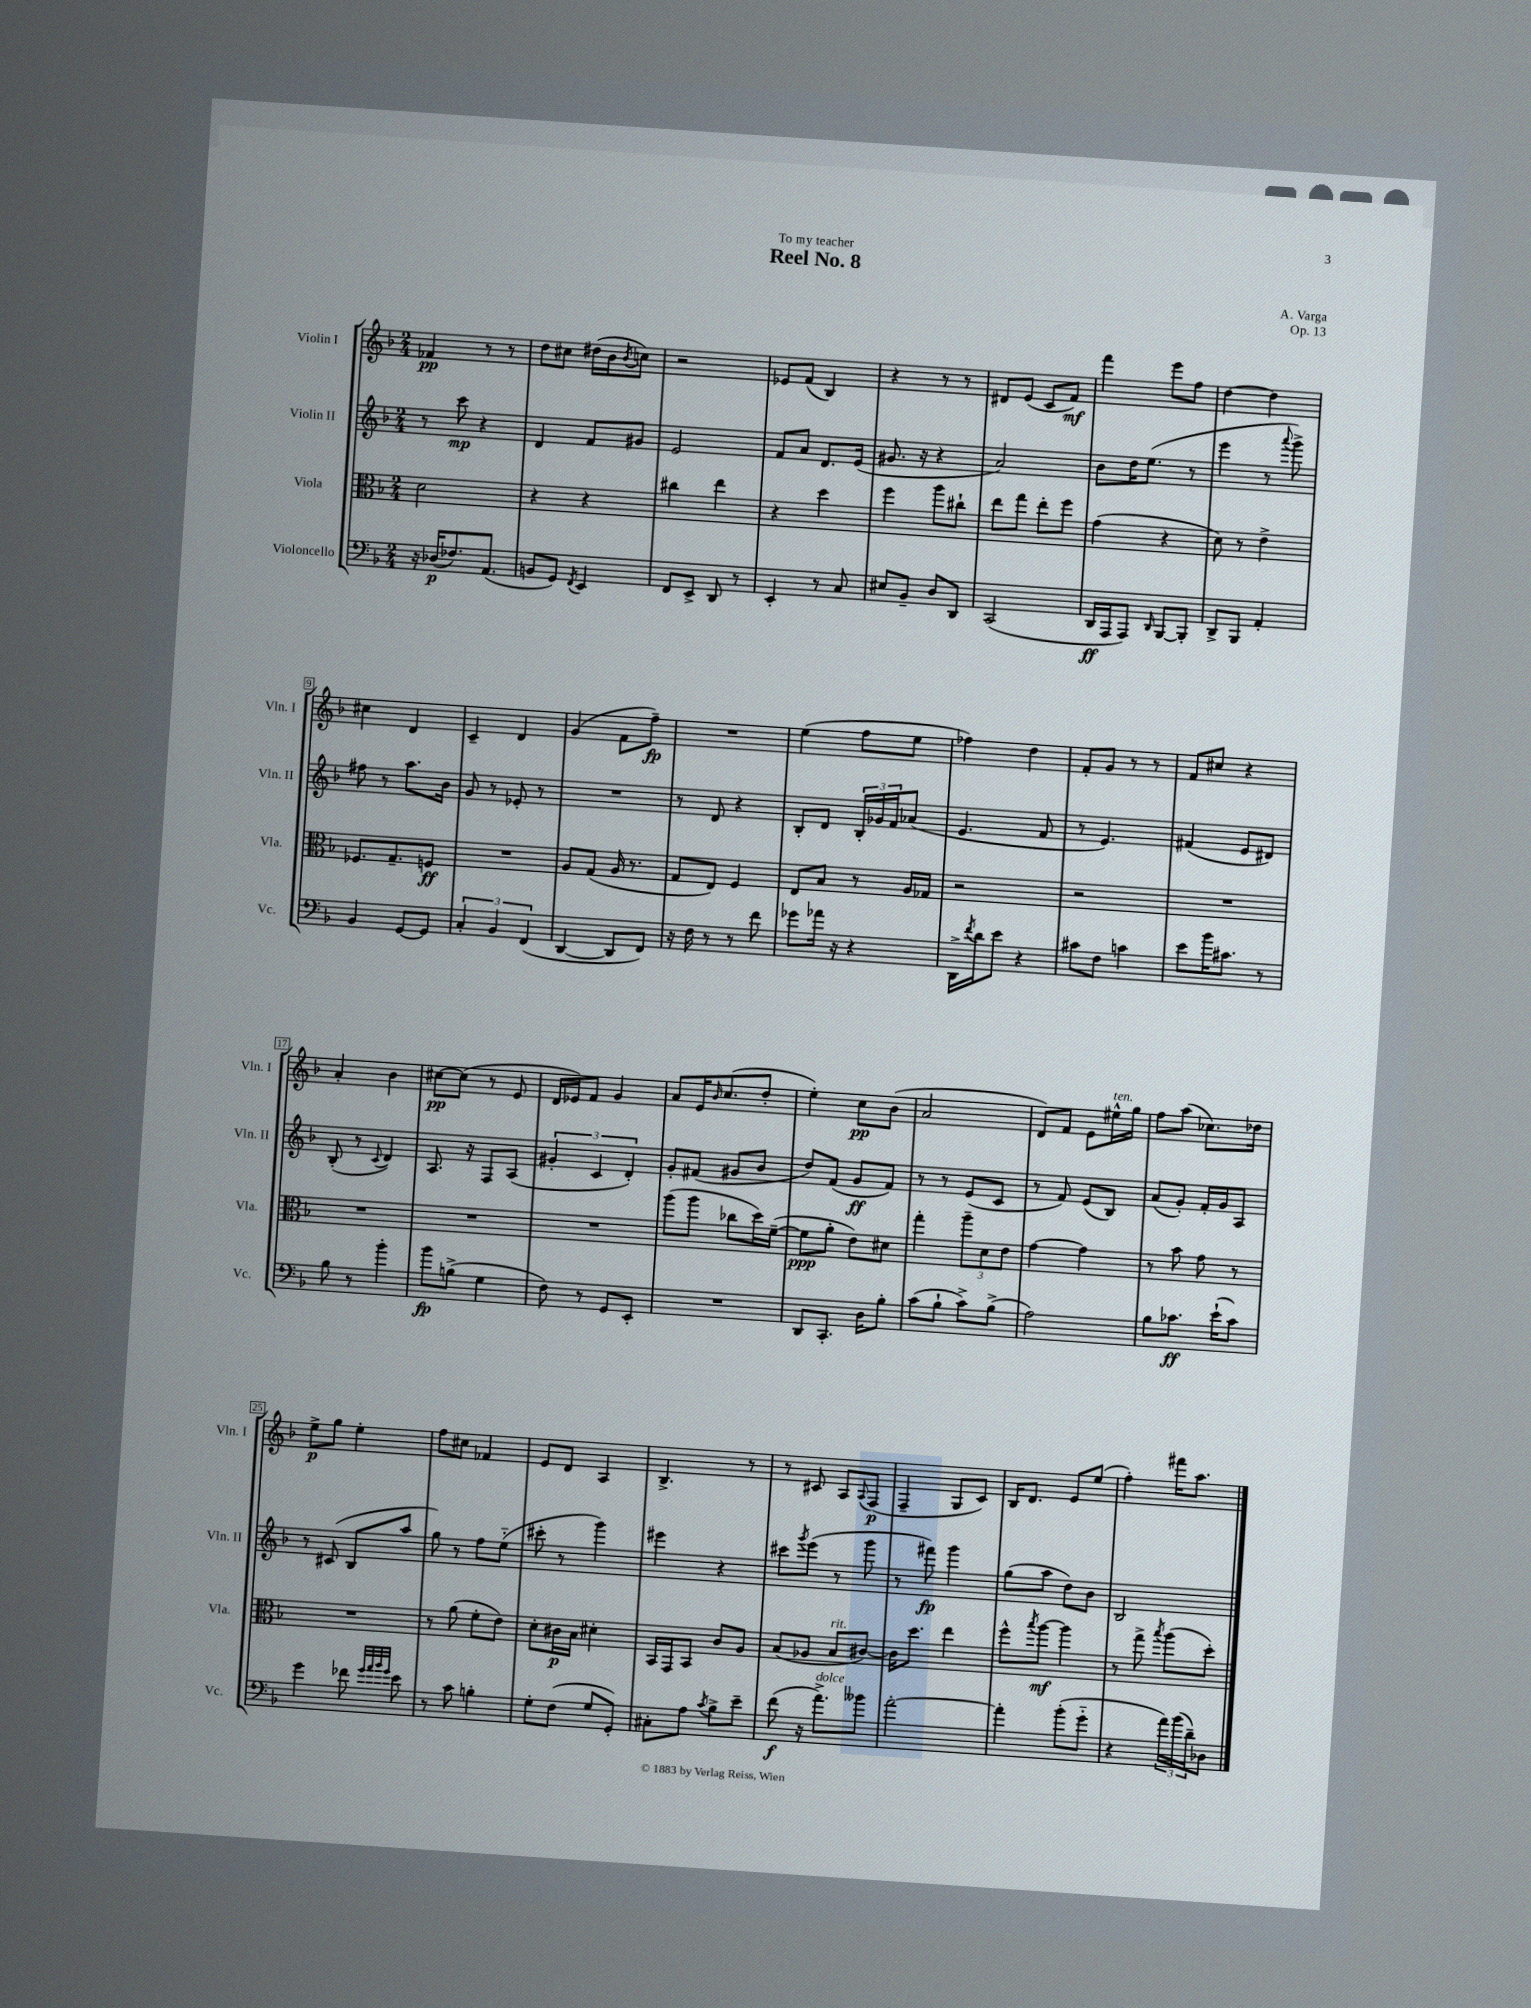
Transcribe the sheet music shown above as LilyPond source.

\header { title = "Reel No. 8" composer = "A. Varga" dedication = "To my teacher" opus = "Op. 13" }
<<
\new StaffGroup <<
\new Staff = "s0" \with { instrumentName = "Violin I" shortInstrumentName = "Vln. I" } {
    \clef treble \key f \major \numericTimeSignature \time 2/4
    fes'4\pp r8 r8 |
    d''8 cis''8 dis''16( bes'16 \acciaccatura { bes'8 } c''8) |
    r2 |
    ees'8 f'8( bes4) |
    r4 r8 r8 |
    dis'8 e'8( c'8 f'8\mf) |
    f'''4 e'''8 f''8 |
    d''4~ d''4 |
    cis''4 d'4 |
    c'4-- d'4 |
    g'4( f'8 f''8--\fp) |
    R2 |
    e''4( f''8 e''8 |
    fes''4) d''4 |
    f'8-. g'8 r8 r8 |
    f'8 cis''8 r4 |
    a'4-. bes'4 |
    cis''8~\pp cis''8( r8 e'8 |
    d'16 ees'16) f'8 g'4 |
    a'8 e'16 \grace { bes'16 } c''8.( d''8-. |
    e''4-.) c''8\pp bes'8( |
    a'2 |
    d'8) f'8 e'8 eis''16-^^\markup { \italic "ten." } g''16 |
    f''8 a''8( ces''8.) des''16 |
    e''8->\p g''8 e''4-. |
    f''8 cis''8 fes'4 |
    e'8 d'8 a4 |
    bes4.-> r8 |
    r8 cis'8 a8 \appoggiatura { a8 } f8\p( |
    f4-- g8 c'8) |
    bes16 d'8. e'8 e''8( |
    f''4-.) fis'''16 a''8. \bar "|." |
}
\new Staff = "s1" \with { instrumentName = "Violin II" shortInstrumentName = "Vln. II" } {
    \clef treble \key f \major \numericTimeSignature \time 2/4
    r8 c'''8\mp r4 |
    d'4 f'8 gis'8 |
    e'2 |
    f'8 a'8 d'8. e'16( |
    gis'8. r16 r4 |
    a'2) |
    bes'8 d''16 e''8.( r8 |
    e'''4 r8 \appoggiatura { a'''8 } g'''8->) |
    fis''8 r8 a''8. bes'16 |
    g'8 r8 ees'8-. r8 |
    R2 |
    r8 d'8 r4 |
    bes8-. d'8 \tuplet 3/2 { bes16-. ges'16 f'16 } aes'8( |
    e'4. f'8 |
    r8 e'4.) |
    fis'4( e'8 dis'8) |
    bes8-.( r8 \appoggiatura { c'8 } d'4) |
    a8. r16 f8 a8( |
    \tuplet 3/2 { gis'4-. c'4 d'4-.) } |
    g'8-. fis'8( gis'8 bes'8 |
    d''8) f'8( g'8\ff f'8) |
    r8 r8 e'8( c'8 |
    r8 f'8) e'8( bes8) |
    a'8( g'8-.) f'16-. g'16 a8 |
    r8 cis'8( bes8 a''8 |
    g''8) r8 f''8 e''8-_( |
    cis'''8-. r8 g'''4) |
    eis'''4 r4 |
    cis'''8 \acciaccatura { g'''8 } e'''8( r8 g'''8 |
    r8 fis'''8\fp) g'''4 |
    g''8( a''8 d''8) bes'8 |
    bes2 \bar "|." |
}
\new Staff = "s2" \with { instrumentName = "Viola" shortInstrumentName = "Vla." } {
    \clef alto \key f \major \numericTimeSignature \time 2/4
    d'2 |
    r4 r4 |
    cis''4 e''4 |
    r4 d''4 |
    f''4 a''8 cis''8-! |
    e''8 g''8 e''8-. f''8 |
    g'4( r4 |
    d'8) r8 e'4-> |
    fes8. g8.-- f8\ff |
    R2 |
    a8 g8( a16 r8. |
    g8 e8) f4 |
    e8 bes8 r8 a16 ges16 |
    r2 |
    r2 |
    R2 |
    R2 |
    R2 |
    R2 |
    a''8( a''8 ces''8 d''16) f'16~--( |
    f'8\ppp a'8-. e'8) dis'8 |
    g''4-. \tuplet 3/2 { a''8-- d'8 e'8 } |
    g'4~ g'4 |
    r8 bes'8 g'8 r8 |
    R2 |
    r8 a'8( f'8-. e'8) |
    d'8-. cis'16\p bes16 dis'4-. |
    bes,16 g,16 bes,8 c'8 a8 |
    bes8( aes8 bes8^\markup { \italic "rit." } cis'8~) |
    cis'16 d''8. e''4 |
    f''8-^ \acciaccatura { bes''8 } a''8~\mf a''4 |
    r8 g''8-> \acciaccatura { bes''8 } a''8( d''8-.) \bar "|." |
}
\new Staff = "s3" \with { instrumentName = "Violoncello" shortInstrumentName = "Vc." } {
    \clef bass \key f \major \numericTimeSignature \time 2/4
    r16 des16\p( fes8.) a,8.( |
    b,8 g,8) \acciaccatura { f,8 } e,4 |
    f,8 e,8-> d,8 r8 |
    e,4-. r8 c8 |
    eis8 bes,8-- d8 d,8 |
    c,2( |
    d,16\ff a,,16 a,,8) \grace { d,16 } bes,,8~ bes,,8-. |
    d,8-> bes,,8 a,4-. |
    bes,4 g,8~ g,8 |
    \tuplet 3/2 { c4-. bes,4 f,4( } |
    d,4~ d,8 f,8) |
    r16 f16 r8 r8 f'8 |
    ges'8 aes'16 r16 r4 |
    d,16-> \acciaccatura { f'8 } d'16 e'8 r4 |
    cis'8 f8 c'4 |
    e'8 bes'16 cis'8. r8 |
    bes8 r8 bes'4-. |
    bes'8\fp b8->( g4 |
    f8) r8 g,8 e,8-. |
    R2 |
    d,8 c,8.-. d16 bes8-. |
    c'8( bes8-! c'8->) bes8->( |
    a2) |
    bes8 ces'8.\ff e'16-!( ces'8) |
    g'4 fes'8 \grace { g'32 a'32 bes'32 g'32 } e'8 |
    r8 c'8 b4-. |
    g8-. f8( g8 g,8-.) |
    cis8-. a8 \acciaccatura { c'8 } bes8-> e'8-- |
    f'8\f( r16 a'8.->^\markup { \italic "dolce" }) beses'8 |
    a'2~-. |
    a'4-. bes'8-.( g'8-_ |
    r4 \tuplet 3/2 { a'16) bes'16( d'16--) } des8 \bar "|." |
}
>>
>>
\layout { \context { \Score \override BarNumber.stencil = #(make-stencil-boxer 0.1 0.3 ly:text-interface::print) } }
